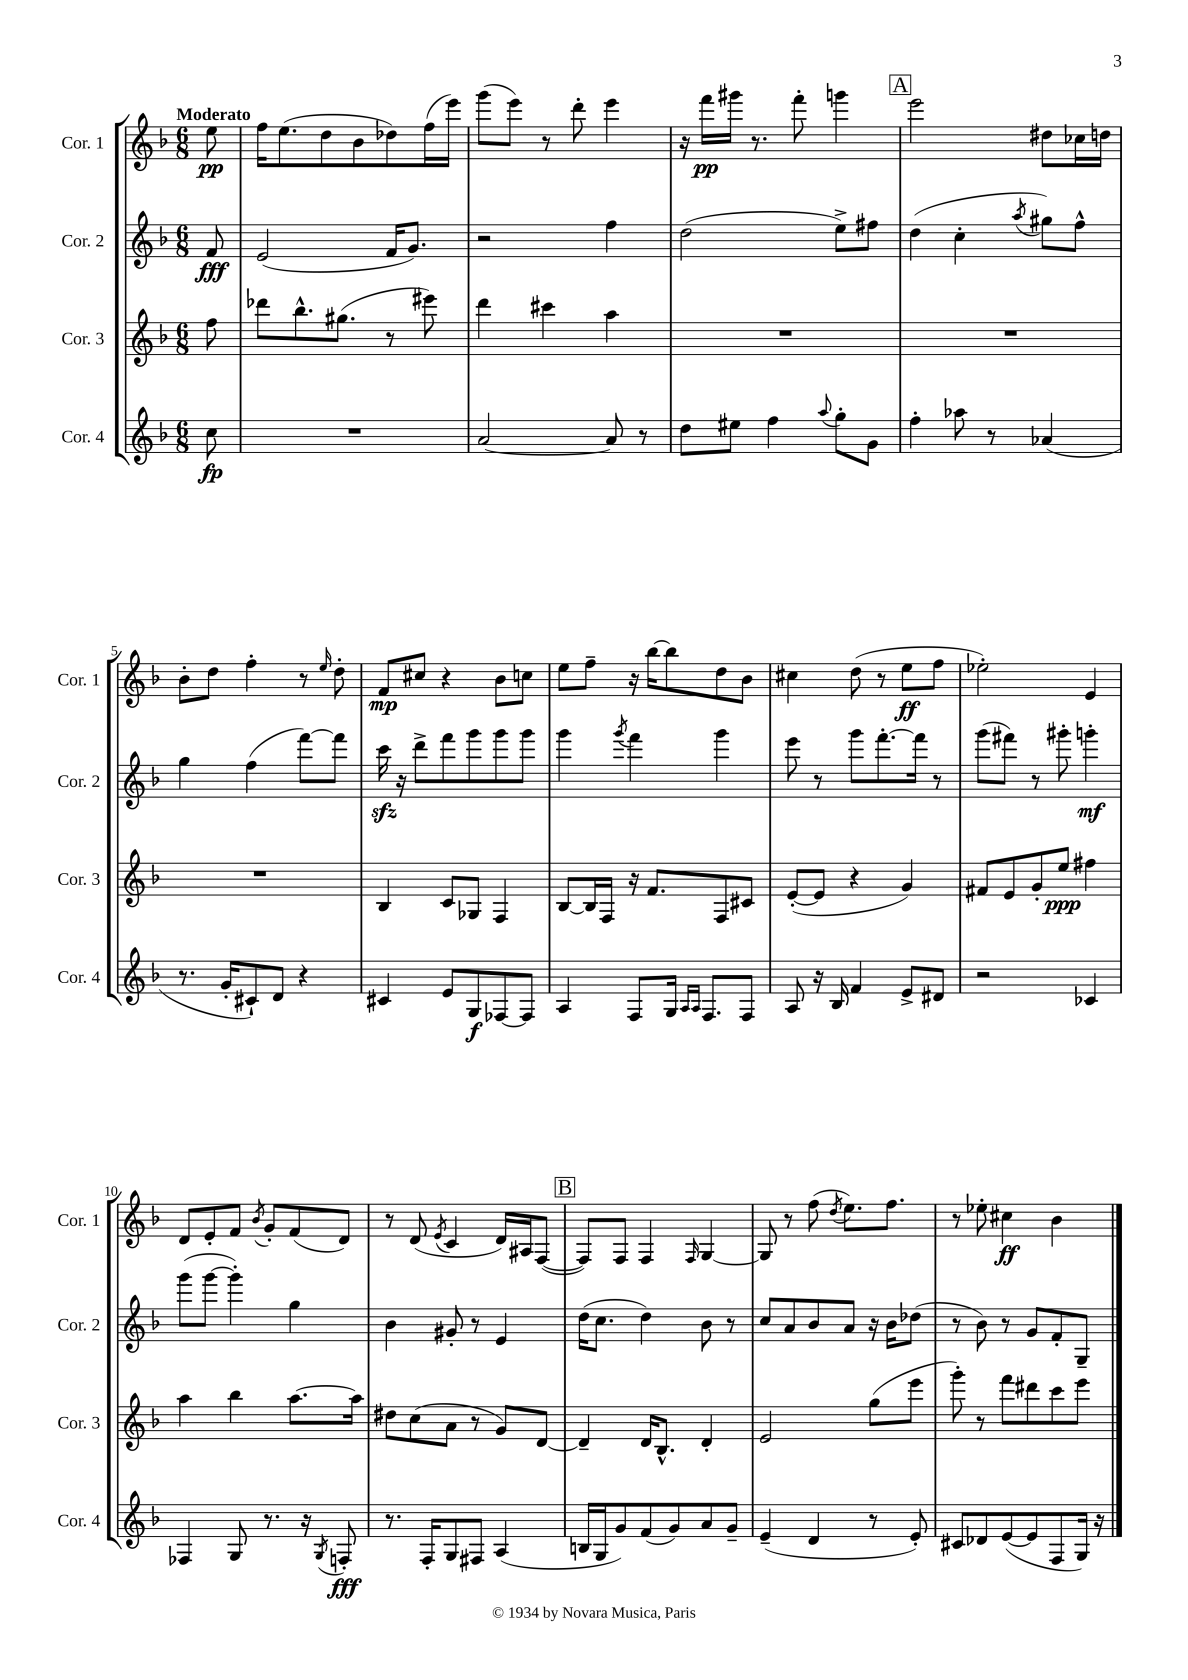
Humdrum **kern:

**kern	**kern	**kern	**kern
*staff4	*staff3	*staff2	*staff1
*clefG2	*clefG2	*clefG2	*clefG2
*k[b-]	*k[b-]	*k[b-]	*k[b-]
*M6/8	*M6/8	*M6/8	*M6/8
8cc	8ff	8f	8ee
=	=	=	=
2.r	8ddd-	(2e	16ff
.	.	.	(8.ee
.	8.bb-^^	.	.
.	.	.	8dd
.	(8.gg#	.	.
.	.	.	8b-
.	8r	16f	8dd-)
.	.	8.g)	.
.	8eee#)	.	(16ff
.	.	.	16eee)
=	=	=	=
[2a	4ddd	2r	(8ggg
.	.	.	8eee)
.	4ccc#	.	8r
.	.	.	8ddd'
8a]	4aa	4ff	4eee
8r	.	.	.
=	=	=	=
8dd	2.r	(2dd	16r
.	.	.	16fff
8ee#	.	.	16ggg#
.	.	.	8.r
4ff	.	.	.
.	.	.	8fff'
8qqaa	.	.	.
8gg'	.	8ee^)	4ggg
8g	.	8ff#	.
=	=	=	=
4ff'	2.r	(4dd	2eee
8aa-	.	4cc'	.
8r	.	.	.
.	.	8qaa	.
(4a-	.	8gg#)	8dd#
.	.	8ff^^	16cc-
.	.	.	16dd
=	=	=	=
8.r	2.r	4gg	8b-'
.	.	.	8dd
16g'	.	.	.
8c#`)	.	(4ff	4ff'
8d	.	.	.
4r	.	[8fff)	8r
.	.	.	16qqee
.	.	8fff]	8dd'
=	=	=	=
4c#	4B-	16ccc	8f
.	.	16r	.
.	.	8ddd^	8cc#
8e	8c	8fff	4r
8G	8G-	8ggg	.
[8F-	4F	8ggg	8b-
8F-]	.	8ggg	8cc
=	=	=	=
4A	[8B-	4ggg	8ee
.	16B-]	.	8ff~
.	16F	.	.
.	.	8qggg	.
8F	16r	4fff	16r
.	8.f	.	[16bb-
16G	.	.	8bb-]
16qqA	.	.	.
16qqA	.	.	.
8.F	.	.	.
.	8F	4ggg	8dd
8F	8c#	.	8b-
=	=	=	=
8A	([8e'	8eee	4cc#
16r	8e]	8r	.
16B-	.	.	.
4f	4r	8ggg	(8dd
.	.	[8.fff'	8r
8e^	4g)	.	8ee
.	.	16fff]	.
8d#	.	8r	8ff
=	=	=	=
2r	8f#	(8ggg	2ee-')
.	8e	8fff#)	.
.	8g'	8r	.
.	8ee	8ggg#'	.
4c-	4ff#	4ggg'	4e
=	=	=	=
4F-	4aa	(8ggg	8d
.	.	[8ggg	8e'
8G	4bb-	4ggg'])	8f
.	.	.	8qb-
8.r	.	.	8g'
.	[8.aa	4gg	(8f
16r	.	.	.
8qG	.	.	.
8F'	.	.	8d)
.	16aa]	.	.
=	=	=	=
8.r	8dd#	4b-	8r
.	(8cc	.	(8d
16F'	.	.	.
.	.	.	8qe
8G	8a	8g#'	4c
8F#	8r	8r	.
(4A	8g)	4e	16d)
.	.	.	16A#
.	[8d	.	([8F
=	=	=	=
16B	4d~]	(16dd	8F])
16G	.	8.cc	.
8g)	.	.	8F
(8f	16d	4dd)	4F
.	8.B-^^	.	.
8g)	.	.	.
.	.	.	16qqF
8a	4d'	8b-	[4G
8g~	.	8r	.
=	=	=	=
(4e~	2e	8cc	8G]
.	.	8a	8r
4d	.	8b-	(8ff
.	.	.	8qdd
.	.	8a	8.ee)
8r	(8gg	16r	.
.	.	16b-	8.ff
8e')	8eee	(8dd-	.
=	=	=	=
8c#	8ggg')	8r	8r
8d-	8r	8b-)	8ee-'
([8e	8fff	8r	4cc#
8e]	8ddd#	8g	.
8F	8ccc	8f'	4b-
16G)	8eee	8G~	.
16r	.	.	.
==	==	==	==
*-	*-	*-	*-
